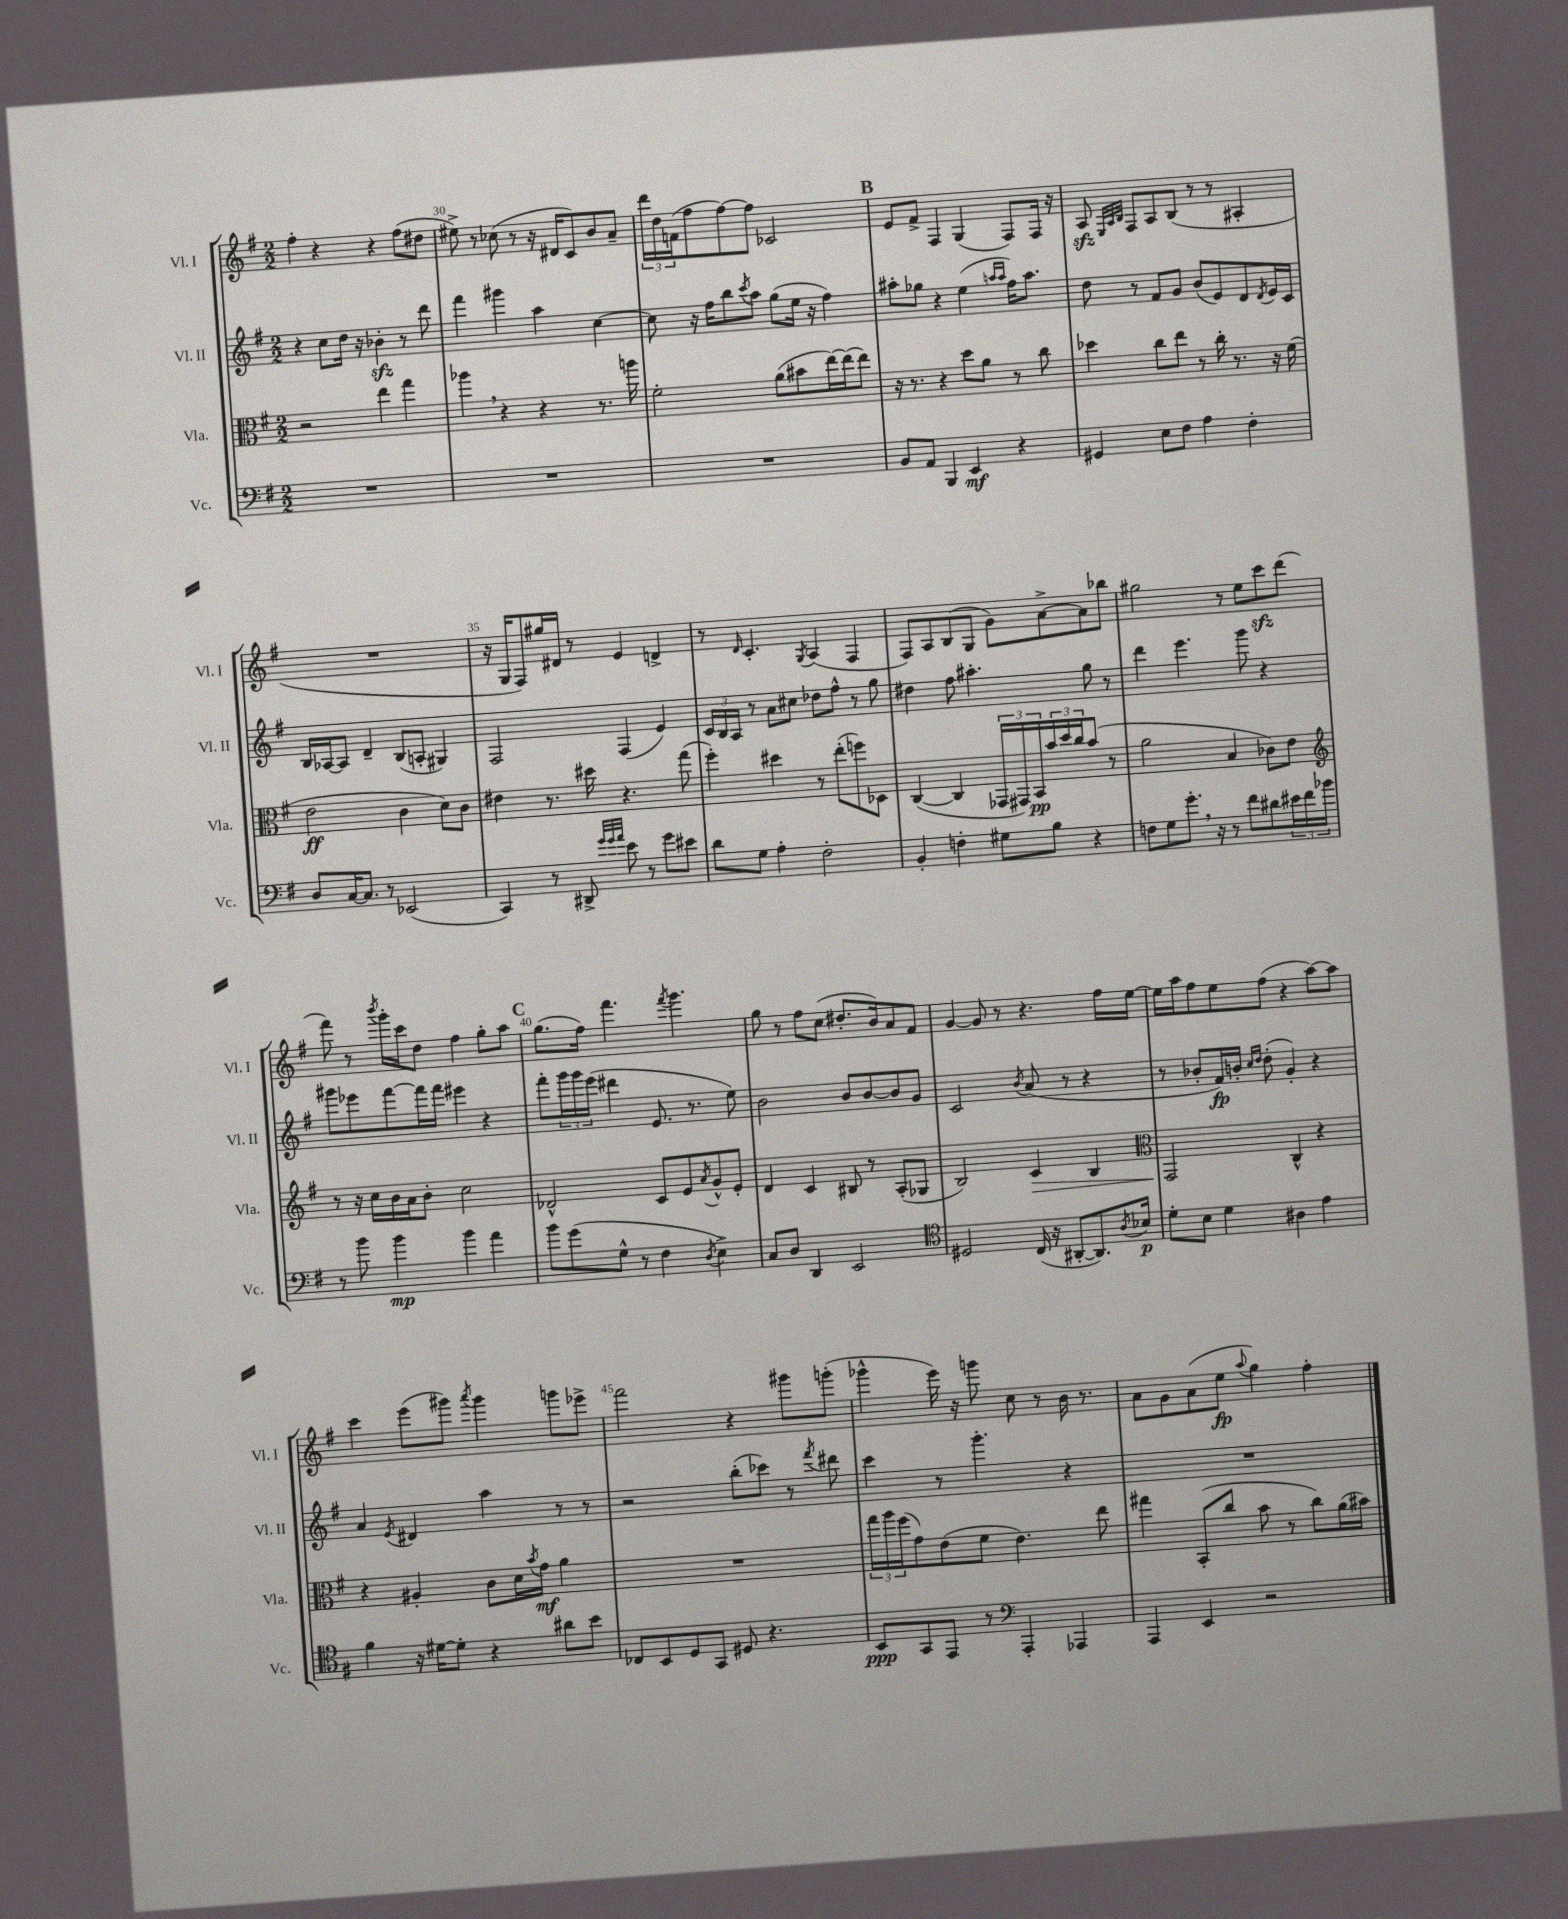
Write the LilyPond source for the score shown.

<<
\new StaffGroup <<
\new Staff = "s0" \with { instrumentName = "Vl. I" shortInstrumentName = "Vl. I" } {
    \clef treble \key g \major \numericTimeSignature \time 2/2
    fis''4-. r4 r4 fis''8( dis''8 |
    eis''8->) r8 ces''8( r8 r16 dis'16 c'8) b'8 a'8-- |
    \tuplet 3/2 { d'''16 d''16 f'16( } fis''8 fis''8~) fis''8 ces'2 |
    \mark \markup { \bold "B" } e'8 fis'8-> fis4 g4( fis8) fis16 r16 |
    a8\sfz \grace { e32 a32 b32 } fis8 a8 b8( r8 r8 ais4-. |
    R1 |
    r16 g16 fis8) gis''16 dis'16 r8 e'4 d'4-> |
    r8 \grace { d'16 } c'4.-. \acciaccatura { g8 } a4( fis4 |
    fis8) a8 b8( g8 g'8) a'8~-> a'8 bes''8 |
    gis''2 r8 e''8 c'''8\sfz d'''8( |
    fis'''8) r8 \acciaccatura { b'''8 } g'''16-. c'''16 d''8 fis''4 g''8-. a''8 |
    \mark \markup { \bold "C" } g''8.( fis''16) fis'''4. \acciaccatura { fis'''8 } g'''4. |
    g''8 r8 fis''8 c''8( dis''8.-. b'16) a'8 fis'8 |
    g'4~ g'8 r8 r4. fis''16 e''16~ |
    e''16 a''16 fis''8 e''8 fis''8( r4 a''8~) a''8 |
    c'''4 e'''8( gis'''8) \acciaccatura { a'''8 } gis'''4 g'''8 ees'''8-> |
    fis'''2 r4 gis'''8 g'''8-.( |
    ges'''4-^ e'''16) r16 g'''8 c''8 r8 b'16 r8. |
    a'8 g'8 a'8( e''8\fp \appoggiatura { a''8 } g''4) fis''4-. \bar "|." |
}
\new Staff = "s1" \with { instrumentName = "Vl. II" shortInstrumentName = "Vl. II" } {
    \clef treble \key g \major \numericTimeSignature \time 2/2
    r4 c''8 d''16 r16 bes'4-.\sfz r8 d'''8 |
    fis'''4 gis'''4 a''4 c''4~ |
    c''8 r16 fis''16 b''8 \acciaccatura { c'''8 } a''8 g''8( e''16 r16 fis''4) |
    \mark \markup { \bold "B" } ais''8-. ges''8 r4 e''4( \grace { a''16 a''16 } fis''16) a''8. |
    d''8 r8 fis'8 g'8 b'8( e'8) d'8 \acciaccatura { d'8 } e'16 c'16 |
    b16 aes16~ aes8 d'4-- b8( a8-. gis4) |
    fis2 fis4( e'4) |
    \tuplet 3/2 { c'16 b16 a16 } r8 a'8 cis''8 des''8 fis''8-^ r8 g''8 |
    dis''4 fis''8 ais''4.-. g''8 r8 |
    d'''4 e'''4. g'''8 r4 |
    gis'''8 ees'''8 fis'''8~ fis'''16 fis'''16 eis'''4 r4 |
    \mark \markup { \bold "C" } fis'''8-. \tuplet 3/2 { g'''16 g'''16 e'''16( } dis'''4 e'8. r8. e''8) |
    b'2 b'8 b'8~ b'8 g'8 |
    c'2 \acciaccatura { b'8 } a'8( r8 r4 |
    r8 bes'8-. fis'16\fp) b'16-. \grace { c''16 d''16 } d''8-.( g'4-.) r4 |
    a'4 \acciaccatura { e'8 } dis'4 a''4 r8 r8 |
    r2 b''8-.( ces'''8) r8 \acciaccatura { fis'''8 } dis'''8 |
    c'''4 r8 g'''4.-. r4 |
    R1 \bar "|." |
}
\new Staff = "s2" \with { instrumentName = "Vla." shortInstrumentName = "Vla." } {
    \clef alto \key g \major \numericTimeSignature \time 2/2
    r2 e''4 g''4 |
    aes''4 \breathe r4 r4 r8. a''16 |
    fis'2-. a'8( bis'8 e''16~) e''16( e''8) |
    \mark \markup { \bold "B" } r16 r8. r4 d''8 a'8 r8 c''8 |
    des''4 c''8 e''8 r8 c''16-. r8. r16 fis'16( |
    e'2\ff c'4 d'8) c'8 |
    eis'4 r8. dis''16 r4. g''8( |
    fis''4-.) dis''4 r8 e''8-.( f''8) des8 |
    c4~( c4 \tuplet 3/2 { ges,16 gis,16) b,16\pp } \tuplet 3/2 { b'16 d''16 c''16 } b'8( r8 |
    a'2 b4 ces'8) e'8 |
    \clef treble r8 r16 c''16 b'16 a'16 b'8-. c''2 |
    \mark \markup { \bold "C" } des'2-^ c'8 e'8 \acciaccatura { a'8 } g'8-^ e'8-. |
    d'4 c'4 bis8 r8 a8-.( ges8 |
    b2) c'4\> b4 |
    \clef alto g,2\! c4-^ r4 |
    r4 ais4-. c'8 d'16 \acciaccatura { b'8 } g'16\mf a'4 |
    R1 |
    \tuplet 3/2 { g''16 a''16 fis''16( } g'8) e'8( fis'8 e'4.) e''8 |
    gis''4 b,8-.( c''8 b'8 r8 c''8) a'16( bis'16) \bar "|." |
}
\new Staff = "s3" \with { instrumentName = "Vc." shortInstrumentName = "Vc." } {
    \clef bass \key g \major \numericTimeSignature \time 2/2
    R1 |
    R1 |
    R1 |
    \mark \markup { \bold "B" } b,8 a,8 b,,4 e,4\mf r4 |
    gis,4 e8 fis8 a4 fis4-. |
    d8 c16~ c8. r8 ees,2( |
    c,4) r8 dis,8-> \grace { g'32 g'32 a'32 } e'8 r8 g'8 eis'8 |
    d'8 g8 a4-. fis2-. |
    b,4-. f4-. gis8 b8 r4 |
    f8 g8 g'8.-. \breathe r16 r8 fis'8 dis'8 \tuplet 3/2 { eis'16 fis'16 bes'16 } |
    r8 b'8 b'4\mp b'4 a'4 |
    \mark \markup { \bold "C" } b'8 g'8( g8-^ r8 fis4 \acciaccatura { d8 } e4->) |
    c8 d8 d,4 e,2 |
    \clef tenor dis2 c16( r16 ais,8~-. ais,8.) \acciaccatura { a8 } bes16\p |
    d'8-. b8 d'4 ais4 e'4 |
    fis'4 r16 dis'16~ dis'8-. r4 ais'8 b'8 |
    ces8 b,8 d8 g,8 dis8 r4. |
    b,8\ppp g,8 e,8 r8 \clef bass a,,4-. aes,,4 |
    a,,4 e,4 r2 \bar "|." |
}
>>
>>
\layout { \context { \Score currentBarNumber = #29 \override BarNumber.break-visibility = ##(#f #t #t) barNumberVisibility = #(every-nth-bar-number-visible 5) } }
